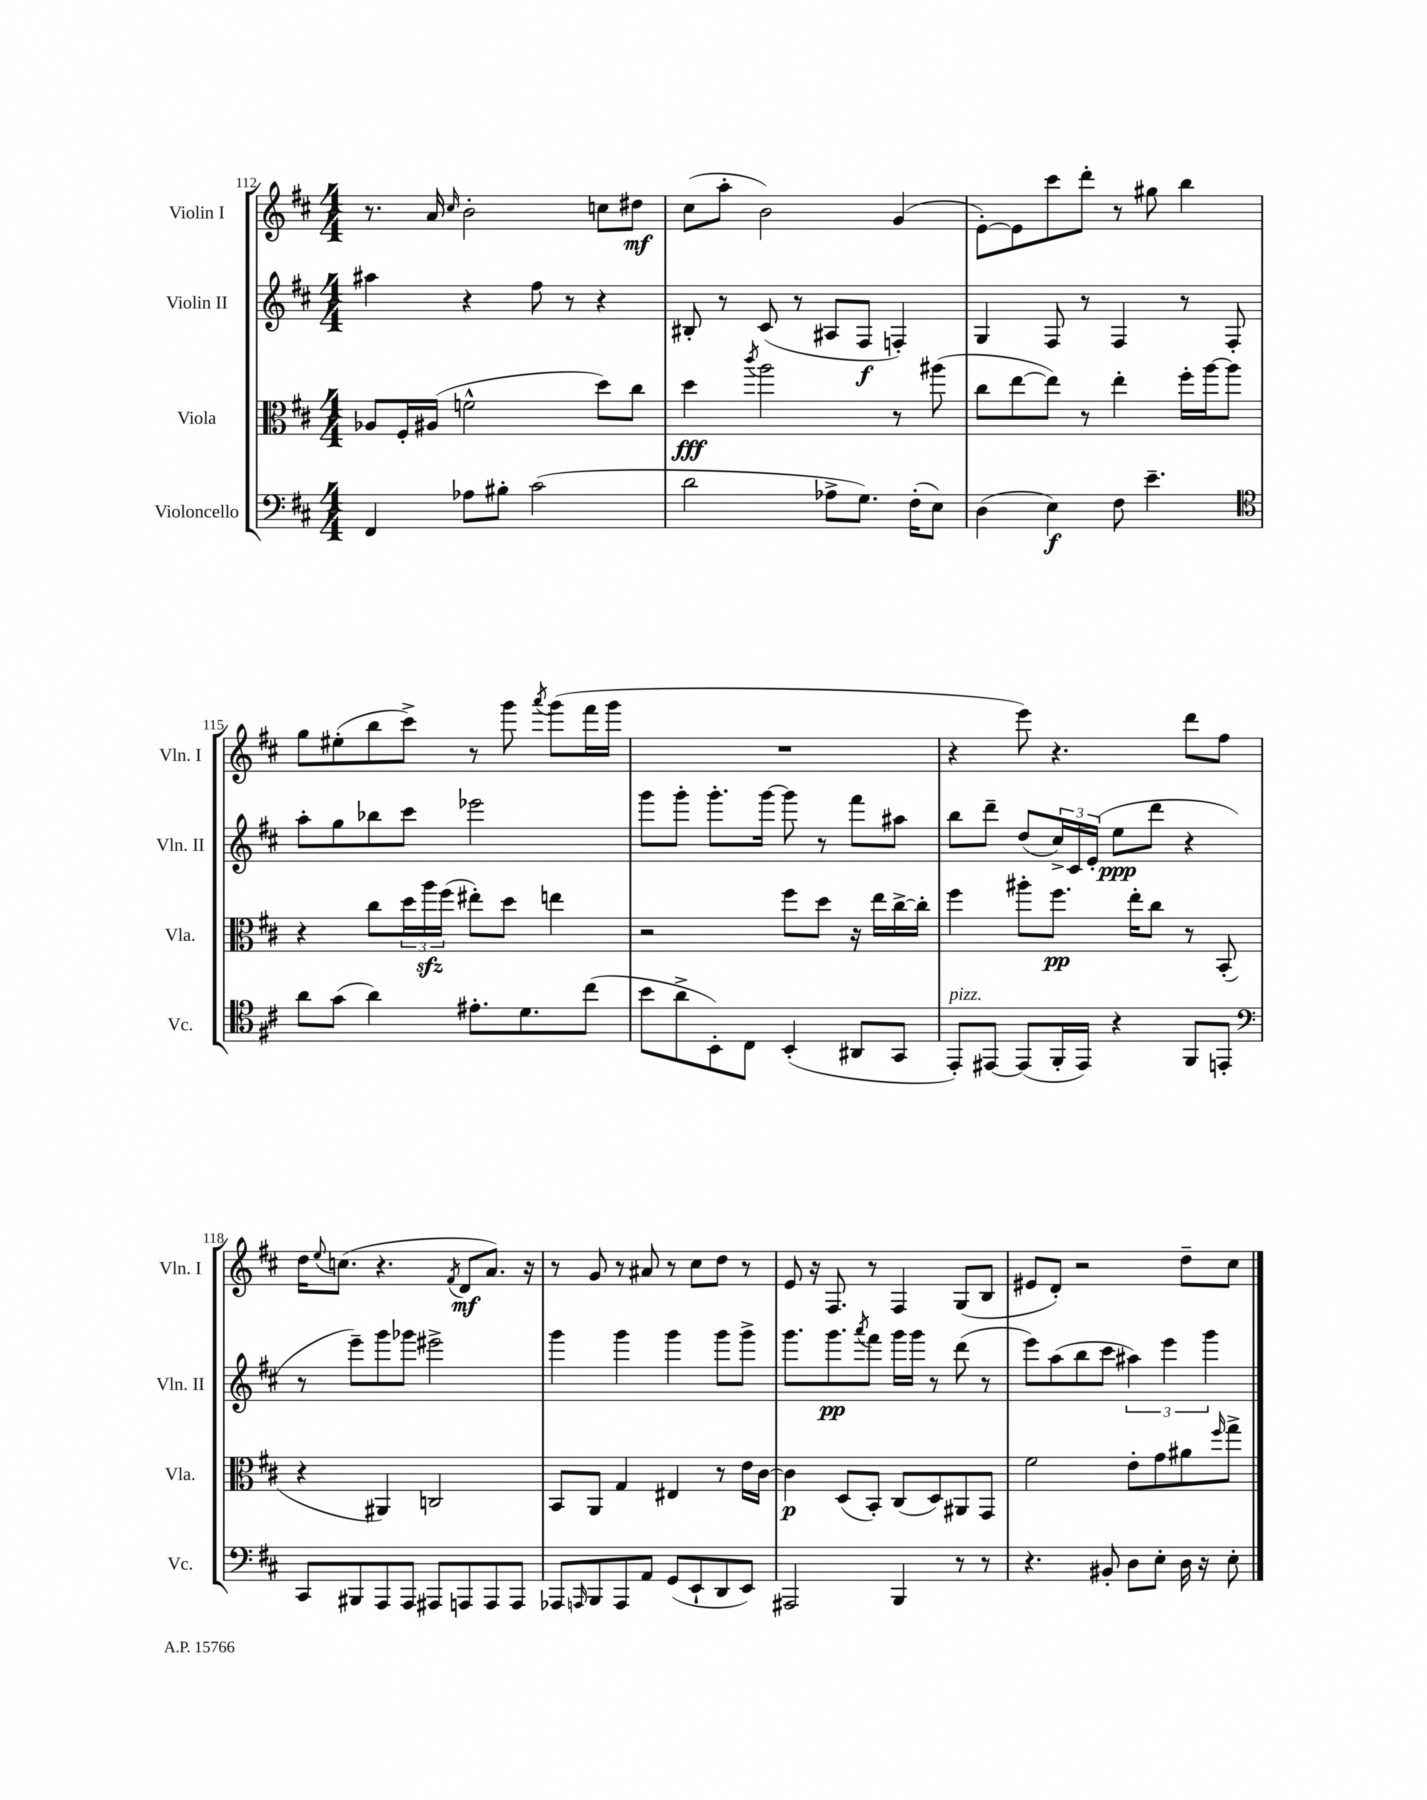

**kern	**kern	**kern	**kern
*staff4	*staff3	*staff2	*staff1
*clefF4	*clefC3	*clefG2	*clefG2
*k[f#c#]	*k[f#c#]	*k[f#c#]	*k[f#c#]
*M4/4	*M4/4	*M4/4	*M4/4
4FF#/	8A-/L	4aa#\	8.r
.	16F#'/L	.	.
.	(16A#/JJ	.	16a/
.	.	.	16qqcc#/
8A-\L	2f^^\	4r	2b'\
8B#'\J	.	.	.
(2c#\	.	8ff#\	.
.	.	8r	.
.	8dd\L)	4r	8cc\L
.	8cc#\J	.	8dd#\J
=	=	=	=
2d\	4dd\	8B#'/	(8cc#\L
.	.	8r	8aa'\J
.	8qccc#/	.	.
.	2aa\	(8c#/	2b\)
.	.	8r	.
8A-^\L	.	8A#/L	.
8.G\J)	.	8F#/J	.
.	8r	4F'/)	(4g/
(16F#'\LK	.	.	.
8E\J)	(8aa#\	.	.
=	=	=	=
(4D\	8cc#\L	4G/	[8e'\L)
.	[8ee\	.	8e\]
4E\)	8ee\]J)	8F#/	8ccc#\
.	8r	8r	8ddd'\J
8F#\	4ee'\	4F#/	8r
4.e~\	.	.	8gg#\
.	16ff#'\LL	8r	4bb\
.	[16aa\J	.	.
.	8aa\]J	8F#'/	.
=	=	=	=
*clefC4	*	*	*
8a\L	4r	8aa'\L	8gg\L
(8g\J	.	8gg\	(8ee#'\
4a\)	8cc#\L	8bb-\	8bb\
.	24dd\L	8ccc#\J	8ccc#^\J)
.	24aa\	.	.
.	(24ff#\JJ	.	.
8.e#'\L	8ee#'\L)	2eee-\	8r
.	8dd\J	.	8ggg\
8.d\	.	.	.
.	.	.	8qaaa/
.	4ee\	.	(8ggg\L
(8cc#\J	.	.	16fff#\L
.	.	.	16ggg\JJ
=	=	=	=
8b\L	2r	8ggg\L	1r
8a^\	.	8ggg'\J	.
8BB'\)	.	8.ggg'\L	.
8C#\J	.	.	.
.	.	[16ggg\Jk	.
(4BB'/	8ff#\L	8ggg\]	.
.	8dd\J	8r	.
8AA#/L	16r	8fff#\L	.
.	16ee\LL	.	.
8GG/J	[16cc#^\	8aa#\J	.
.	16cc#'\]JJ	.	.
=	=	=	=
8EE'/L)	4ff#\	8bb\L	4r
[8EE#/J	.	8ddd~\J	.
(8EE#/]L	8aa#'\L	(8dd/L	8eee\)
16FF#'/L	8.ff#\J	24cc#^/L)	4.r
.	.	24c#/	.
16EE#/JJ)	.	.	.
.	.	(24e'/JJ	.
4r	.	8ee\L	.
.	16ee'\LK	.	.
.	8cc#\J	8ddd\J	.
8FF#/L	8r	4r	8ddd\L
8EE'/J	(8BB'/	.	8ff#\J
=	=	=	=
*clefF4	*	*	*
8CC#/L	4r	8r	16dd\LK
.	.	.	8qqee/
.	.	.	(8.cc\J
8BBB#/	.	8eee~\L)	.
8AAA/	4AA#/)	8ggg\	4.r
8AAA/J	.	8ggg-\J	.
8AAA#/L	2C/	2eee#^\	.
.	.	.	8qf#/
8AAA/	.	.	8d/L
8AAA/	.	.	8.a/J)
8AAA/J	.	.	.
.	.	.	16r
=	=	=	=
8AAA-/L	8BB/L	4ggg\	8r
16qqAAA/	.	.	.
8BBB/	8AA/J	.	8g/
8AAA/	4G/	4ggg\	8r
8AA/J	.	.	8a#/
(8GG/L	4E#/	4ggg\	8r
8EE`/	.	.	8cc#\L
8DD/	8r	8ggg\L	8dd\J
8EE/J)	16e\LL	8ggg^\J	8r
.	[16c#\JJ	.	.
=	=	=	=
2AAA#/	4c#\]	8.ggg\L	8e/
.	.	.	16r
.	.	8.ggg\	8.F#/
.	(8D/L	.	.
.	.	8qaaa/	.
.	8BB'/J)	8fff#\J	8r
4BBB/	(8C#/L	16ggg\LL	4F#/
.	.	16ggg\JJ	.
.	8D/)	8r	.
8r	8AA#/	(8ddd\	(8G/L
8r	8GG/J	8r	8B/J
=	=	=	=
4.r	2f#\	8eee\L)	8e#/L
.	.	(8aa\	8d'/J)
.	.	8bb\	2r
8BB#'/	.	8ccc#\J	.
8D\L	8e'\L	6aa#\)	.
8E'\J	8g\	.	.
.	.	6eee\	.
16D\	8a#\	.	8dd~\L
16r	.	.	.
.	.	6ggg\	.
.	16qqff#/	.	.
8E'\	8gg^\J	.	8cc#\J
==	==	==	==
*-	*-	*-	*-
